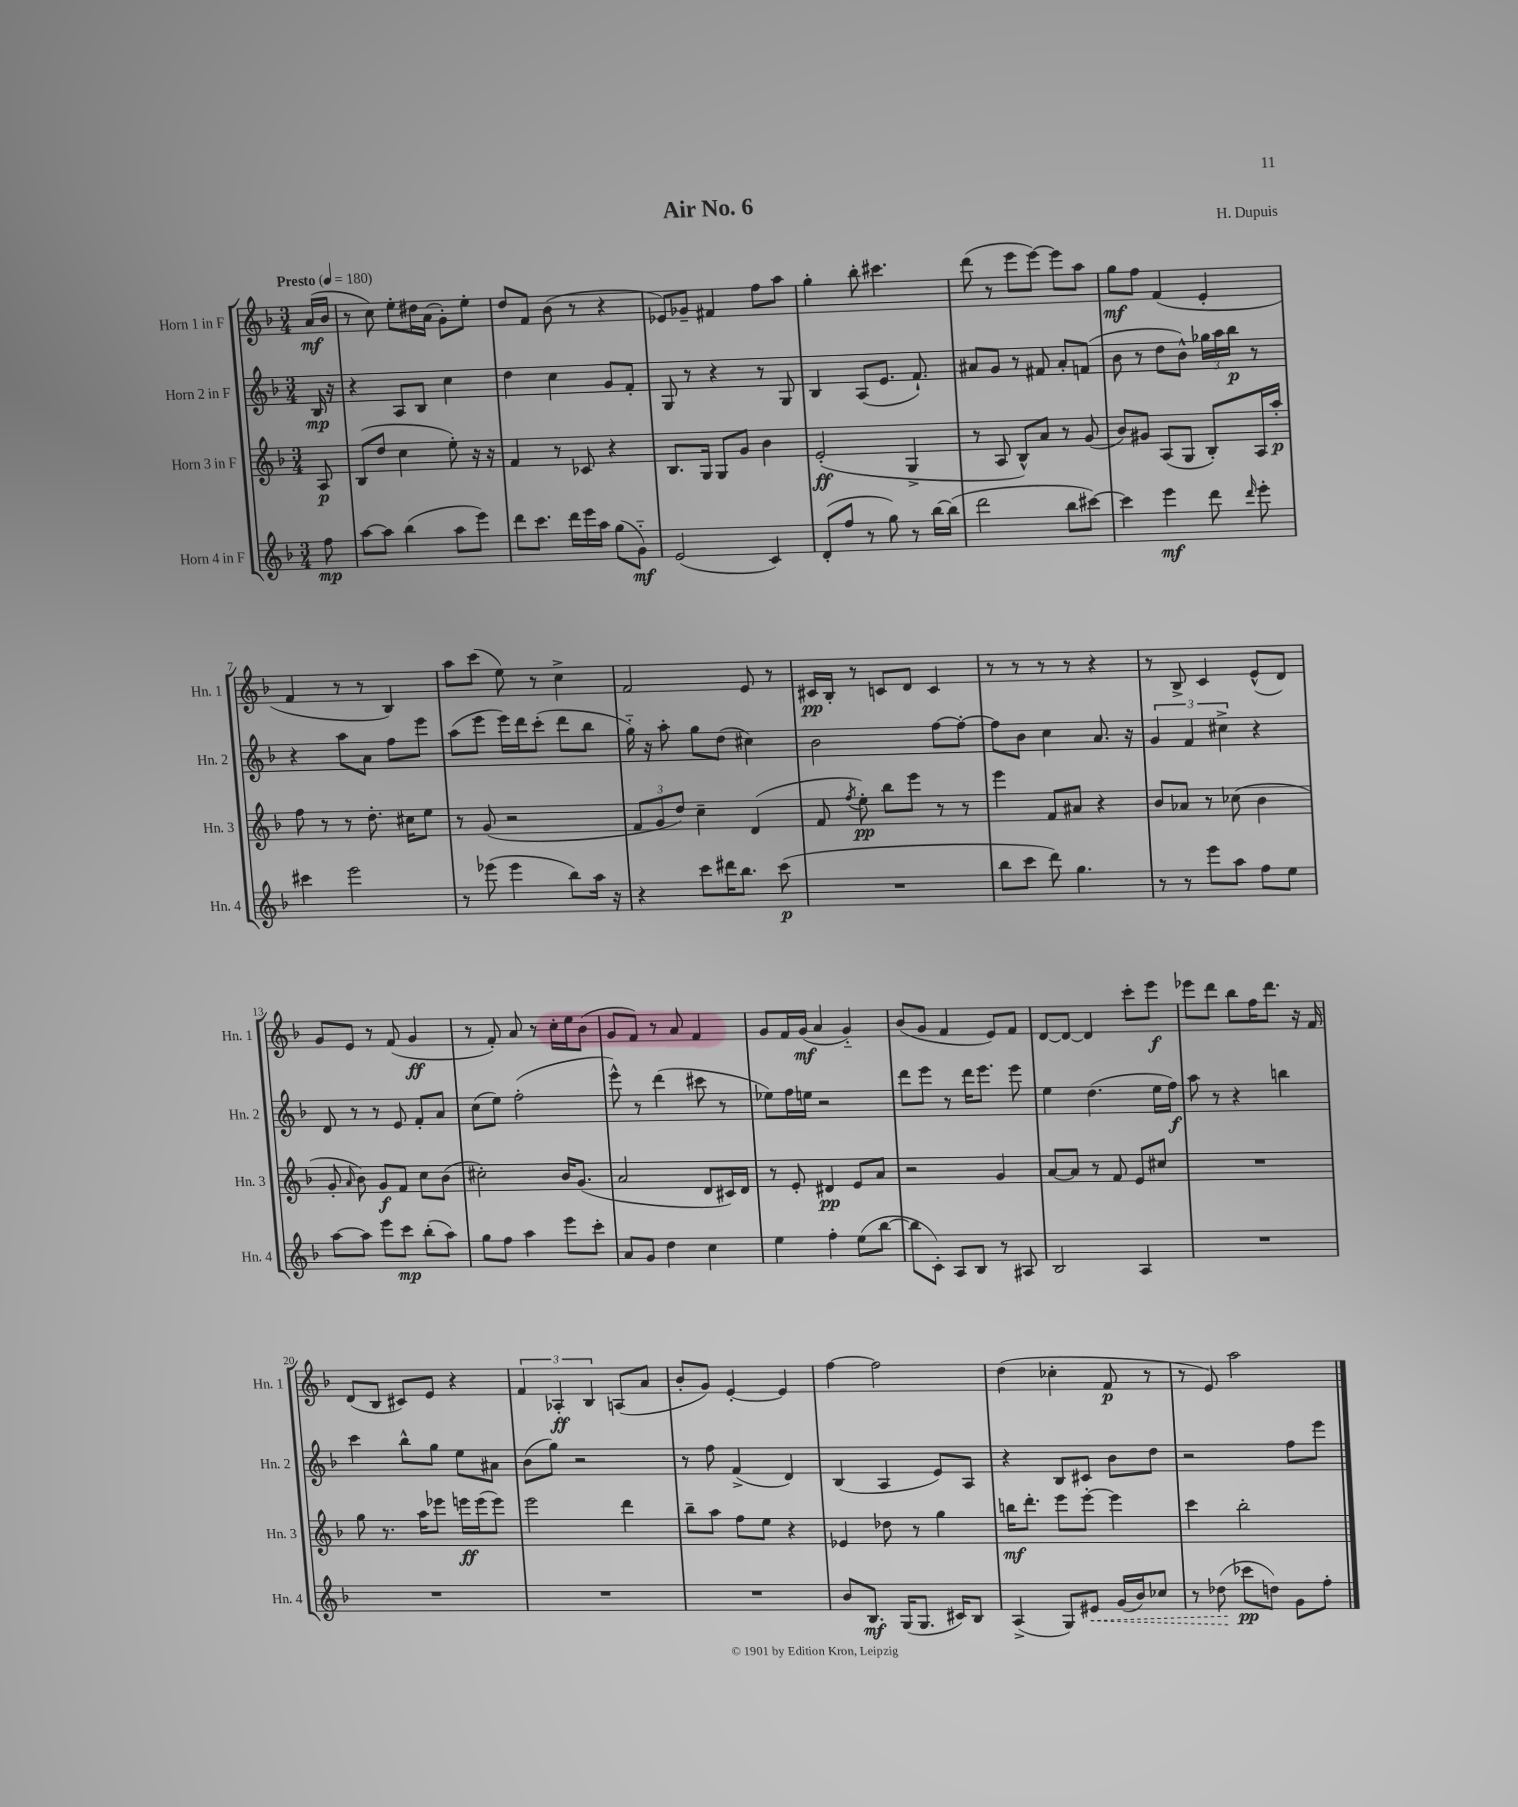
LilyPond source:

\header { title = "Air No. 6" composer = "H. Dupuis" }
<<
\new StaffGroup <<
\new Staff = "s0" \with { instrumentName = "Horn 1 in F" shortInstrumentName = "Hn. 1" } {
    \clef treble \key f \major \numericTimeSignature \time 3/4 \partial 8 \tempo "Presto" 4 = 180
    \autoBeamOff a'16[\mf( bes'16] |
    r8 c''8) e''8[-. dis''16 a'16]( g'8[-.) e''8]-. |
    d''8[ f'8] bes'8( r8 r4 |
    ees'8[) ges'8]-- fis'4 f''8[ a''8] |
    g''4-. bes''8-. cis'''4. |
    d'''8( r8 e'''8[ e'''8]~) e'''8[ a''8] |
    g''8[\mf f''8] f'4( e'4-. |
    f'4 r8 r8 bes4) |
    a''8[ c'''8]( e''8) r8 c''4-> |
    f'2 e'8 r8 |
    cis'16[\pp bes16]-. r8 c'8[ d'8] c'4 |
    r8 r8 r8 r8 r4 |
    r8 bes8-> c'4 e'8[-^( d'8]) |
    g'8[ e'8] r8 f'8( g'4\ff |
    r8 f'8-.) a'8 r8 c''16[-. e''16 bes'8]( |
    g'8[ f'8]) r8 a'8 f'4 |
    g'8[ f'16 g'16]\mf( a'4 g'4-_) |
    bes'8[( g'8] f'4 e'8[) f'8] |
    d'8[~ d'8]~ d'4 c'''8[-. e'''8]\f |
    ees'''8[ d'''8] bes''8[ f''16 d'''8.] r16 f'16 |
    d'8[( bes8] cis'8[) e'8] r4 |
    \tuplet 3/2 { f'4 aes4-.\ff bes4 } a8[( a'8] |
    bes'8[-. g'8]) e'4~-. e'4 |
    f''4~ f''2 |
    d''4( ces''4-. f'8\p r8 |
    r8 e'8) a''2 \bar "|." |
}
\new Staff = "s1" \with { instrumentName = "Horn 2 in F" shortInstrumentName = "Hn. 2" } {
    \clef treble \key f \major \numericTimeSignature \time 3/4 \partial 8
    \autoBeamOff bes16\mp r16 |
    r4 a8[ bes8] c''4 |
    d''4 c''4 g'8[ f'8]-. |
    g8 r8 r4 r8 g8 |
    bes4 a8[( e'8.] f'8.-!) |
    ais'8[ g'8] r8 fis'8 ais'8[-. f'8]( |
    bes'8 r8 d''8[ bes'8]-^) \tuplet 3/2 { ges''16[ a''16 bes''16]\p } r8 |
    r4 a''8[ a'8] f''8[ e'''8] |
    a''8[( e'''8] e'''16[) d'''16 c'''8]-.( d'''8[ bes''8] |
    g''16-_) r16 a''8-. g''8[ d''8]( cis''4) |
    bes'2 f''8[~ f''8]~-. |
    f''8[ bes'8] c''4 a'8. r16 |
    \tuplet 3/2 { g'4 f'4 cis''4-> } r4 |
    d'8 r8 r8 e'8 f'8[-. a'8] |
    c''8[( e''8]) f''2-.( |
    e'''8-^) r8 d'''4( cis'''8 r8 |
    ees''8[) f''16 e''16] r2 |
    d'''8[ e'''8] r8 d'''16[ e'''8.] e'''8 |
    e''4 d''4.( e''16[ f''16]\f) |
    a''8 r8 r4 b''4 |
    c'''4 bes''8[-^ g''8] e''8[ ais'8] |
    bes'8[( g''8]) r2 |
    r8 f''8 f'4->( d'4) |
    bes4( a4 e'8[) a8] |
    r4 bes8[ cis'8] bes'8[ d''8] |
    r2 f''8[ e'''8] \bar "|." |
}
\new Staff = "s2" \with { instrumentName = "Horn 3 in F" shortInstrumentName = "Hn. 3" } {
    \clef treble \key f \major \numericTimeSignature \time 3/4 \partial 8
    \autoBeamOff a8\p |
    bes8[( d''8] c''4 e''8-.) r16 r16 |
    f'4 r8 ces'8 r4 |
    bes8.[ g16] g8[ g'8] bes'4 |
    e'2-.\ff( g4-> |
    r8 a8 bes8[-^) a'8] r8 g'8( |
    bes'8[) gis'8] a8[( g8] bes8[-.) a16 a''16]-.\p |
    f''8 r8 r8 d''8.-. cis''16[ e''8] |
    r8 g'8( r2 |
    \tuplet 3/2 { f'8[ g'8 d''8]) } c''4-- d'4( |
    f'8 \acciaccatura { f''8 } e''8-.\pp) bes''8[ e'''8] r8 r8 |
    e'''4 f'8[ ais'8] r4 |
    bes'8[ aes'8] r8 ces''8( bes'4 |
    g'8-. \grace { a'16 } bes'8) g'8[\f f'8] c''8[ bes'8]( |
    cis''2-.) bes'16[ g'8.]( |
    a'2 d'8[ cis'16) d'16] |
    r8 e'8-. dis'4\pp e'8[ a'8] |
    r2 g'4 |
    a'8[~ a'8] r8 f'8 e'8[ cis''8] |
    R2. |
    g''8 r8. a''16[ ees'''8] e'''16[\ff e'''16( e'''8]) |
    e'''2 d'''4 |
    bes''8[-- a''8] f''8[ e''8] r4 |
    ees'4 des''8 r8 g''4 |
    b''16[\mf d'''8.]-. e'''8[ e'''8]~-. e'''4 |
    c'''4 bes''2-. \bar "|." |
}
\new Staff = "s3" \with { instrumentName = "Horn 4 in F" shortInstrumentName = "Hn. 4" } {
    \clef treble \key f \major \numericTimeSignature \time 3/4 \partial 8
    \autoBeamOff f''8\mp |
    a''8[~ a''8] bes''4( a''8[ e'''8]) |
    d'''8[ c'''8.] d'''16[ e'''16 a''16] g''8[( g'8]-_\mf) |
    e'2( c'4) |
    d'8[-.( f''8] r8 g''8) r8 bes''16[~ bes''16]( |
    d'''2 bes''8[ cis'''8]~) |
    cis'''4 e'''4\mf d'''8 \grace { d'''16 } e'''8-. |
    cis'''4 e'''2 |
    r8 ees'''8( ees'''4 bes''8[) a''16] r16 |
    r4 c'''8[ dis'''16 bes''8.] c'''8\p( |
    R2. |
    bes''8[ c'''8] d'''8) g''4. |
    r8 r8 e'''8[ a''8] f''8[ e''8] |
    a''8[~ a''8] e'''8[ c'''8]\mp bes''8[-.( a''8]) |
    g''8[ f''8] a''4 e'''8[ c'''8]-. |
    a'8[ g'8] d''4 c''4 |
    e''4 f''4-. e''8[( bes''8]~ |
    bes''8[ c'8]-.) a8[ bes8] r8 ais8 |
    bes2 a4 |
    R2. |
    R2. |
    R2. |
    R2. |
    bes'8[ bes8.]\mf g16[( g8.] cis'16[) bes8] |
    a4->( g8[) \once \override Hairpin.style = #'dashed-line eis'8]\< g'16[( bes'16) ces''8] |
    r8 des''8\!( ces'''8[\pp d''8]) g'8[ f''8]-. \bar "|." |
}
>>
>>
